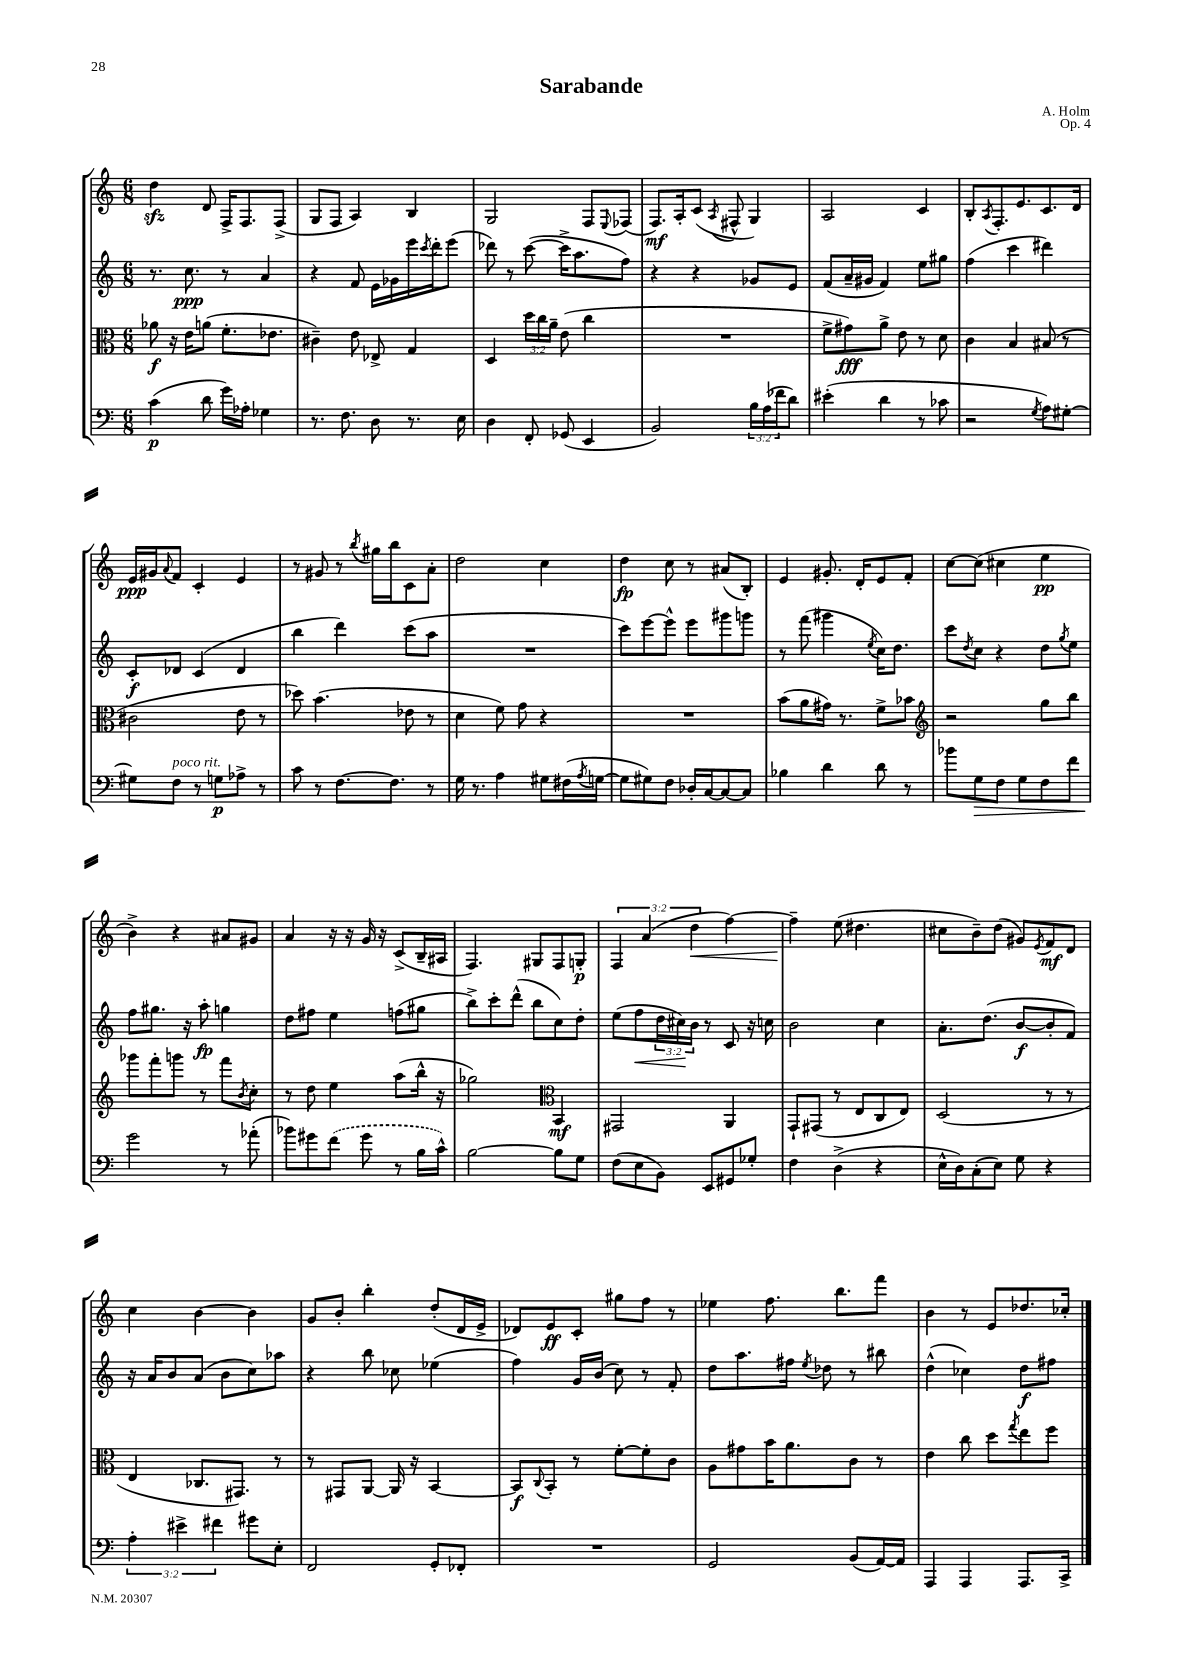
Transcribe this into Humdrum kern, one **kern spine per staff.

**kern	**kern	**kern	**kern
*staff4	*staff3	*staff2	*staff1
*clefF4	*clefC3	*clefG2	*clefG2
*k[]	*k[]	*k[]	*k[]
*M6/8	*M6/8	*M6/8	*M6/8
(4c	8a-	8.r	4dd
.	16r	.	.
.	16e	8.cc	.
8d	(8a	.	8d
16g)	8.f'	8r	16F^
16A-'	.	.	8.F
4G-	.	4a	.
.	8.e-	.	.
.	.	.	(8F^
=	=	=	=
8.r	4c#~)	4r	8G
.	.	.	8F
8.F	.	.	.
.	8e	8f	4A)
8D	8E-^	16e	.
.	.	16g-	.
8.r	4G	16eee	4B
.	.	8qccc	.
.	.	16ddd'	.
.	.	(8eee	.
16E	.	.	.
=	=	=	=
4D	4D	8ddd-)	2G
.	.	8r	.
8FF'	24dd	([8ccc	.
.	24cc	.	.
.	24a~	.	.
(8GG-	(8e	16ccc^]	.
.	.	8.aa	.
4EE	4cc	.	8F
.	.	.	8qqE
.	.	8ff)	(8F-
=	=	=	=
2BB)	2.r	4r	8.F)
.	.	.	16A'
.	.	4r	(8c
.	.	.	8qA
.	.	.	8F#^^
24B	.	8g-	4G)
(24A	.	.	.
24f-	.	.	.
8d)	.	8e	.
=	=	=	=
(4e#'	8f^	(8f	2A
.	8g#)	16a~	.
.	.	16g#	.
4d	8a^	4f)	.
.	8e	.	.
8r	8r	8ee	4c
8c-	8d	8gg#	.
=	=	=	=
2r	4c	(4ff	8B'
.	.	.	8qA
.	.	.	8.F'
.	4B	4ccc	.
.	.	.	8.e
8qG	.	.	.
8A)	(8B#	4ddd#)	8.c
[8G#'	8r	.	.
.	.	.	16d
=	=	=	=
8G#]	2c#	8c'	16e
.	.	.	16g#
.	.	.	8qqa
8F	.	8d-	8f
8r	.	(4c	4c'
8G	.	.	.
8A-^	8e	4d-	4e
8r	8r	.	.
=	=	=	=
8c	8dd-)	4bb	8r
8r	(4.b	.	8g#
[8.F	.	4ddd)	8r
.	.	.	8qbb
.	.	.	16gg#
8.F]	.	.	16bb
.	8e-	(8ccc	8c
8r	8r	8aa	8a'
=	=	=	=
16G	4d	2.r	2dd
8.r	.	.	.
4A	8f)	.	.
.	8g	.	.
8G#	4r	.	4cc
(16F#	.	.	.
8qA	.	.	.
[16G	.	.	.
=	=	=	=
8G]	2.r	8ccc)	4dd
8G#)	.	[8eee	.
8F	.	8eee^^]	8cc
16D-'	.	8eee	8r
[16C	.	.	.
8C_	.	8ggg#	(8a#
8C]	.	8ggg	8B')
=	=	=	=
4B-	(8b	8r	4e
.	8a	(8fff	.
4d	16g#)	4ggg#	8.g#'
.	8.r	.	.
.	.	.	16d'
.	.	8qee	.
8d	8f^	16cc)	8e
.	.	8.dd	.
8r	8b-	.	8f'
=	=	=	=
*	*clefG2	*	*
8b-	2r	8ccc	[8cc
.	.	8qdd	.
8G	.	8cc	(8cc]
8F	.	4r	4cc#
8G	.	.	.
8F	8gg	8dd	4ee
.	.	8qgg	.
8f	8bb	8ee	.
=	=	=	=
2g	8ggg-	8ff	4b^)
.	8fff'	8.gg#	.
.	8ggg	.	4r
.	.	16r	.
.	8r	8aa'	.
8r	8fff	4gg	8a#
.	8qb	.	.
(8a-'	8cc'	.	8g#
=	=	=	=
8b-)	8r	8dd	4a
8g#	8dd	8ff#	.
(8f	4ee	4ee	16r
.	.	.	16r
8g#	.	.	16g
.	.	.	16r
8r	(8aa	(8ff	(8c^
16B	16bb^^	8gg#	16B~
16c^^)	16r	.	16A#
=	=	=	=
[2B	2gg-)	8bb^)	4.F)
.	.	8ccc'	.
.	.	(8ddd^^	.
.	.	8bb	8G#
*	*clefC3	*	*
8B]	4BB	8cc)	8F
8G	.	8dd'	8G'
=	=	=	=
(8F	2GG#	(8ee	6F
8E	.	8ff	.
.	.	.	(6a
8BB)	.	24dd	.
.	.	24cc#)	.
.	.	24b	6dd
8EE	.	8r	.
8GG#	4AA	8c	[4ff)
8G-'	.	16r	.
.	.	16cc	.
=	=	=	=
4F	8GG`	2b	4ff~]
.	(8GG#	.	.
(4D^	8r	.	(8ee
.	8E	.	4.dd#
4r	8C	4cc	.
.	8E)	.	.
=	=	=	=
16E^^	(2D	8.a'	8cc#
16D)	.	.	.
(8C'	.	.	8b~)
.	.	(8.dd	.
8E)	.	.	(8dd
8G	.	[8b	8g#)
.	.	.	8qe
4r	8r	8b']	8f
.	8r	8f)	8d
=	=	=	=
6A'	4E	16r	4cc
.	.	16a	.
.	.	8b	.
6e#^	.	.	.
.	8.C-	(8a	[4b
6f#	.	.	.
.	.	8b	.
.	8.GG#)	.	.
8g#	.	8cc)	4b]
8E'	8r	8aa-	.
=	=	=	=
2FF	8r	4r	8g
.	8GG#	.	8b'
.	[8AA	8bb	4bb'
.	16AA]	8cc-	.
.	16r	.	.
8GG'	[4BB	(4ee-	(8dd'
8FF-'	.	.	16d
.	.	.	16e^
=	=	=	=
2.r	8BB]	4ff)	8d-)
.	8qqC	.	.
.	8BB'	.	8e
.	8r	16g	8c'
.	.	(16b	.
.	[8f'	8cc)	8gg#
.	8f']	8r	8ff
.	8c	8f'	8r
=	=	=	=
2GG	8A	8dd	4ee-
.	8g#	8.aa	.
.	16b	.	8.ff
.	8.a	16ff#	.
.	.	8qee	.
.	.	8dd-	.
.	.	.	8.bb
(8BB	8c	8r	.
[16AA)	8r	8bb#	8fff
16AA]	.	.	.
=	=	=	=
4AAA	4e	(4dd^^	4b
4AAA	8cc	4cc-)	8r
.	8dd	.	8e
.	8qgg	.	.
8.AAA	8ee	8dd	8.dd-
.	8ff	8ff#	.
16CC^	.	.	16cc-'
==	==	==	==
*-	*-	*-	*-
